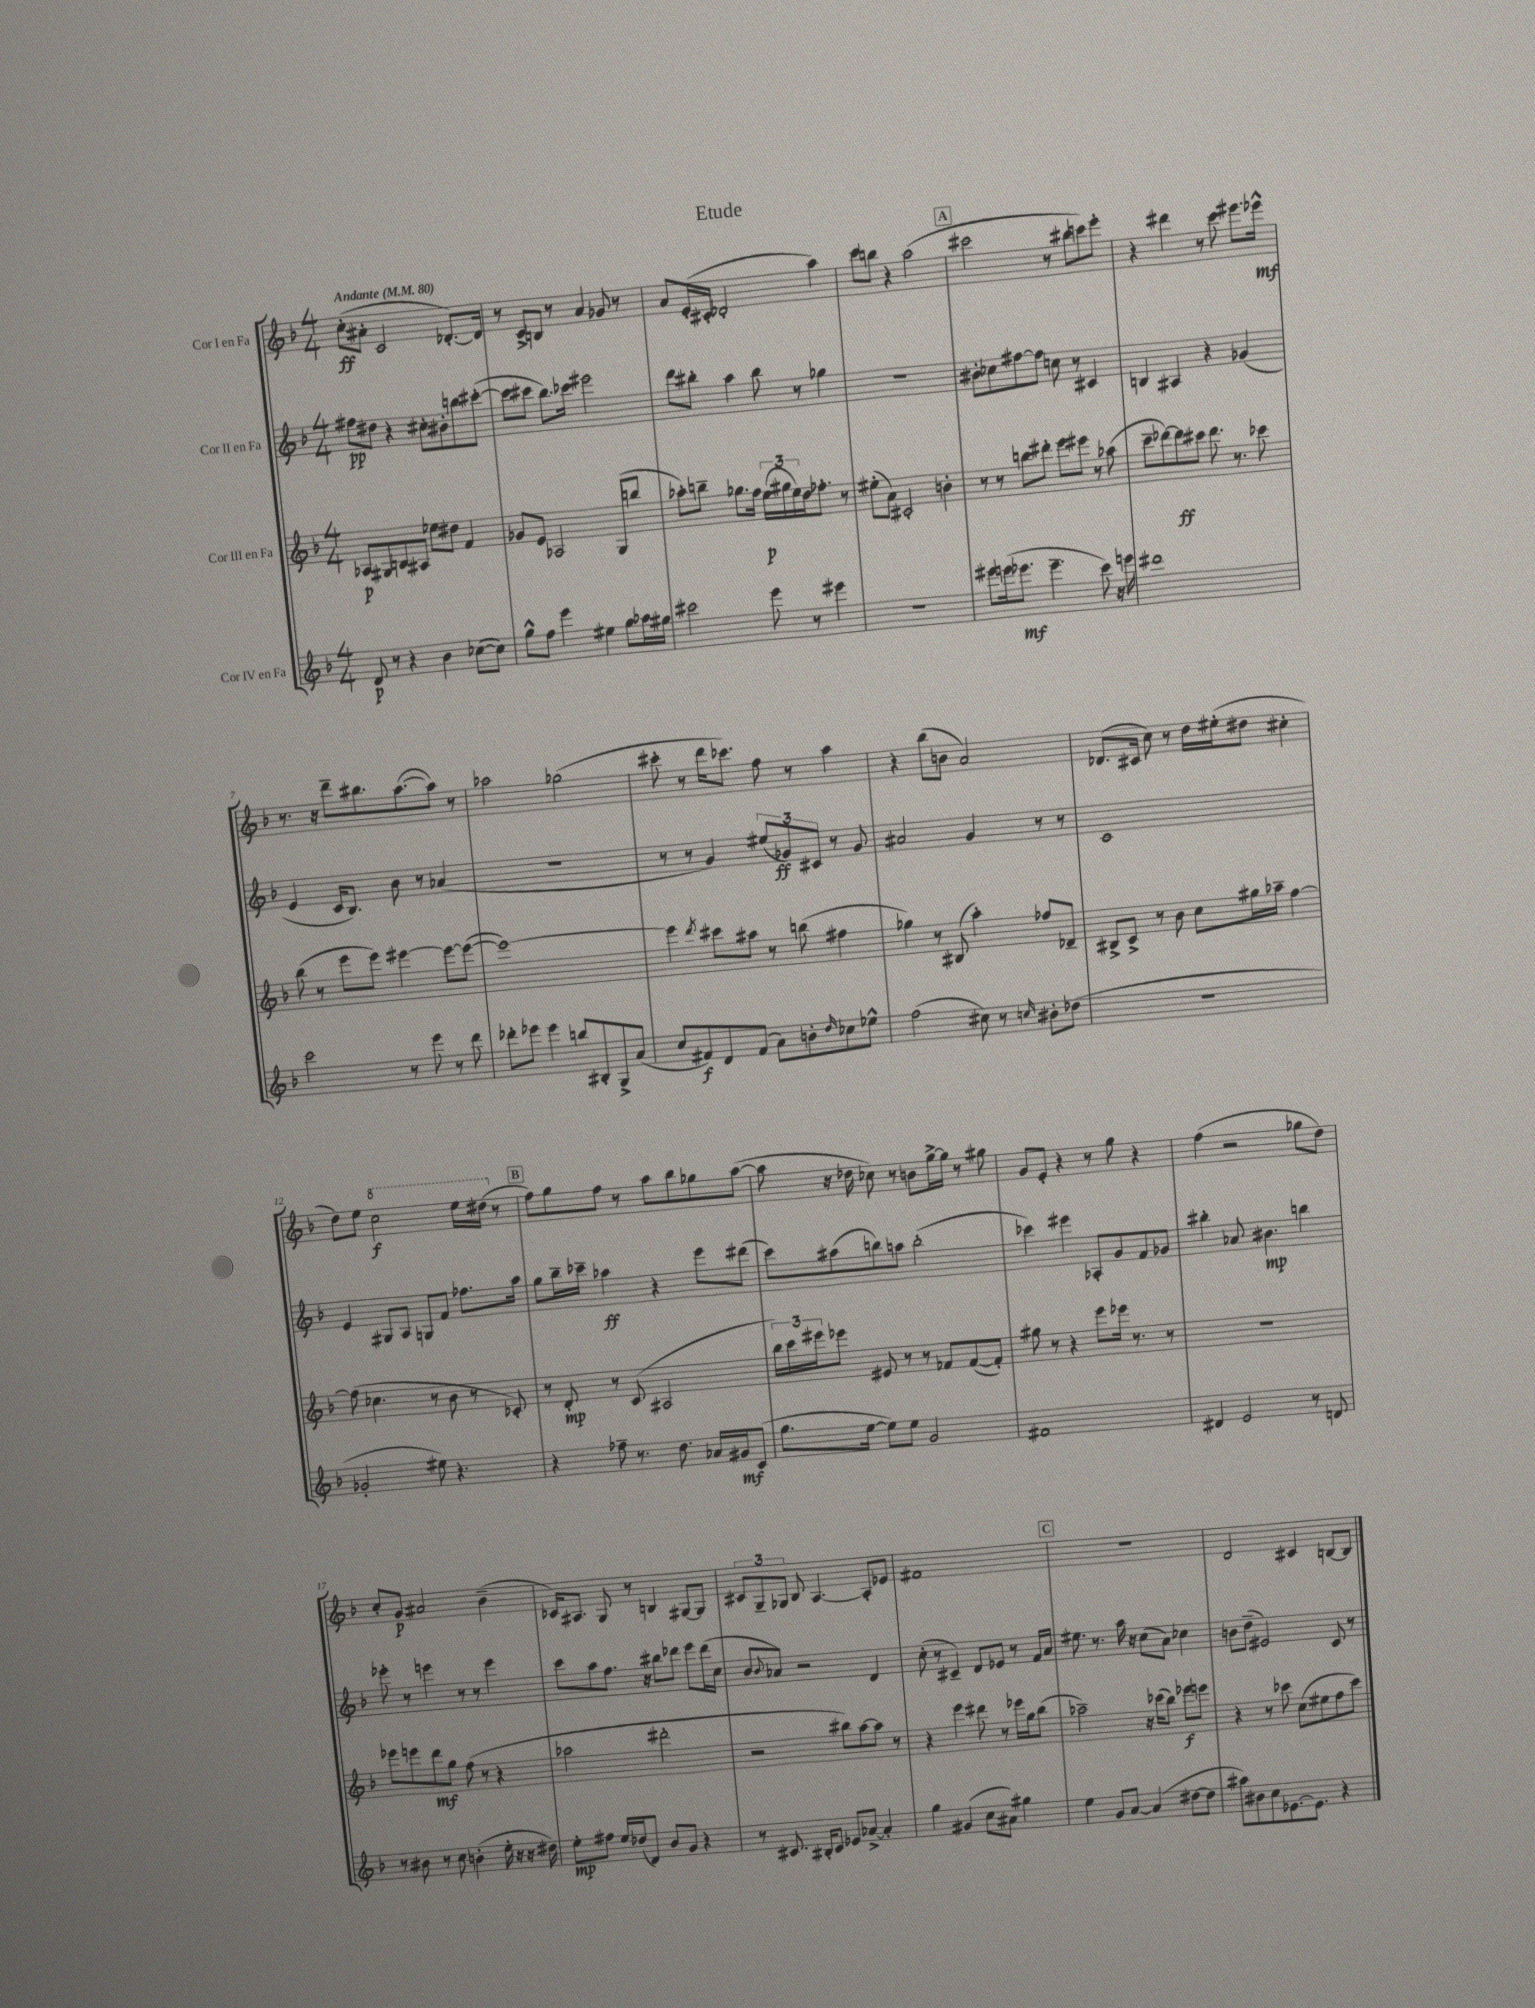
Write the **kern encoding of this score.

**kern	**kern	**kern	**kern
*staff4	*staff3	*staff2	*staff1
*clefG2	*clefG2	*clefG2	*clefG2
*k[b-]	*k[b-]	*k[b-]	*k[b-]
*M4/4	*M4/4	*M4/4	*M4/4
*MM80	*MM80	*MM80	*MM80
8d/	8A-/L	8ff#\L	(8cc'\L
8r	8G#/	8dd#\J	8a#'\J
4r	8B/	4r	2c/
.	8A#/J	.	.
4b-\	8ee-\L	8cc#'\L	.
.	8dd#\J	8b#'\	.
([8cc-\L	4f/	8bb\	[8.d-'/L)
8cc-\]J)	.	([8ccc#'\J	.
.	.	.	16d-/]Jk
=	=	=	=
8gg^^\L	8g-/L	8ccc#\]L	8r
8ff\J	8e/J	8ccc#\J	8c^/L
4eee\	2A-/	8.bb-\L)	8B/J
.	.	.	8r
.	.	16ccc-\Jk	.
4ee#\	.	2eee#\	4a/
8gg\L	(8G/L	.	8g-/
16aa-\L	8bb/J	.	8r
16gg#\JJ	.	.	.
=	=	=	=
2ccc#\	8aa-'\L)	8ddd\L	8a/L
.	8bb~\J	8bb#'\J	(16e'/L
.	.	.	16c#'/JJ
.	8.gg-\L	4aa\	2d-'/
.	16ff\Jk	.	.
8eee\	(24ee\LL	8bb#\	.
.	24gg#\	.	.
.	24ee\)	.	.
8r	16dd\J	8r	.
.	8.ff-'\J	.	.
4eee#\	.	4gg-\	4aa\)
.	8r	.	.
=	=	=	=
1r	(8ee#'\L	1r	8ccc\L
.	8a\J)	.	8bb\J
.	2c#'/	.	4r
.	.	.	(2aa\
.	4b'\	.	.
=	=	=	=
8eee#\L	8r	8b#'\L	2ccc#\
(16eee\k	8r	8cc-\	.
8.eee-\J	.	.	.
.	8bb\L	[8ff#\	.
4.eee-~\	8ddd#'\J	8ff#\]J	.
.	8eee\L	8cc\	8r
.	8eee#\J	8r	8bb#\L
8ccc\)	8r	4c#/	8ccc\)
16r	(8aa-\	.	8eee'\J
16eee\	.	.	.
=	=	=	=
1ddd#	8ccc~\L	4B/	4r
.	[8ddd-\)	.	.
.	8ddd-\]	4A#/	4ddd#\
.	8ccc#\J	.	.
.	8.ddd-\	4r	8r
.	.	.	8ccc\
.	8.r	.	.
.	.	(4g-/	8.eee#\L
.	8ccc-\	.	.
.	.	.	16eee-^^\Jk
=	=	=	=
2ccc\	(8bb-\	4e/	8.r
.	8r	.	.
.	.	.	16r
.	8eee\L	16c/LK	8ddd~\L
.	.	8.B-/J)	.
.	8eee\J)	.	8.bb#\
8r	[4eee#\	8b-\	.
.	.	.	([8.aa\
8eee\	.	8r	.
8r	8eee#\_L	(4a-/	8aa\]J)
8ddd\	(8eee#\_J	.	8r
=	=	=	=
8ddd-'\L	1eee#_)	1r	2aa-\
8eee-\J	.	.	.
4eee-\	.	.	.
8bb/L	.	.	(2gg-\
8B#'/	.	.	.
8G^/	.	.	.
(8a/J	.	.	.
=	=	=	=
8cc/L	4eee#\]	8r	8ccc#'\
8f#/)	.	8r	8r
.	8qddd/	.	.
8d/	8ccc#\L	4g/)	16ddd\LK
.	.	.	8.ccc-\J)
(8f#/J	8aa#\J	.	.
8a\L)	8r	(12ee#/L	8ff\
.	.	12g-/)	.
8b'\	(8bb\	.	8r
.	.	12c#/J	.
16qqdd/	.	.	.
8cc-\	4ff#\	8r	4aa\
8ee-^^\J	.	8g-/	.
=	=	=	=
(2ff\	4gg-\)	2a#/	4r
.	8r	.	(8bb-\L
.	(8B#/	.	8b\J
8cc#\)	4aa'\)	4g/	2a/)
8r	.	.	.
16qqcc/	.	.	.
8b#'\L	8ff-/L	8r	.
(8dd-\J	8d-~/J	8r	.
=	=	=	=
1r	8B#^/L	1c	(8.d-/L
.	8c^/J	.	.
.	.	.	16c#/Jk
.	8r	.	8cc\)
.	8b-\	.	8r
.	8cc\L	.	16dd\LL
.	.	.	(16ee#'\J
.	16gg#\L	.	8dd#\J
.	16aa-~\JJ	.	.
.	[4ff\	.	4cc#'\
=	=	=	=
2g-'/	(8ff\]	4e/	8dd\L)
.	4.cc-\	.	8ee\J
.	.	8G#/L	2ccc\
.	.	8A/J	.
8ee#\)	8r	8G/L	.
4.r	8b-\	8f/J	.
.	8r	8.ff-\L	16eee\LL
.	.	.	(16ddd#\JJ
.	8c-'/)	.	8r
.	.	16aa\Jk	.
=	=	=	=
4r	8r	8gg\L	8ff\L)
.	8d'/	16bb-~\L	8gg\
.	.	16ccc-~\JJ	.
8ff-~\	8r	4aa-\	8ff\J
8.r	(8c/	.	8r
.	2A#/	4r	8aa\L
8.dd\	.	.	.
.	.	.	8bb-\
16a-/LL	.	8eee\L	8gg-\
16g#/J	.	.	.
(8c/J	.	(8ddd#\J	([8aa\J
=	=	=	=
8.gg\L	24bb-\LL)	8ccc\L)	8aa\]
.	24ccc\	.	.
.	24eee#\J	.	.
.	8eee-\J	(8aa#\	16r
[16ee\Jk	.	.	16dd-\
8ee\]L)	8e#/	8bb\)	8cc-\)
8ee\J	8r	8aa\J	8r
2g/	8r	(2bb'\	8b\L
.	8f-/L	.	[16gg^\L
.	.	.	16gg\]JJ
.	([8f-/	.	8r
.	8f-'/]J)	.	8gg#\
=	=	=	=
1f#	8gg#\	4ccc-\)	8g/L
.	8r	.	8e'/J
.	4r	4eee#\	4r
.	8eee\L	8A-'/L	8r
.	16eee-\Jk	8g/	8gg\
.	8.r	.	.
.	.	8f/	4r
.	8r	8g-/J	.
=	=	=	=
4d#/	1r	4bb#'\	(4ff\
2e/	.	8a-/	2r
.	.	4.b#\	.
8r	.	4bb\	8gg-\L
8d/	.	.	8dd\J)
=	=	=	=
8r	8eee-\L	8eee-'\	8cc'/L
8b#\	8eee\	8r	8g/J
8r	8ddd\	4eee\	2a#/
8cc\	8gg\J	.	.
(4b'\	(8ff\	8r	.
.	8r	8r	.
16ee'\	4r	4eee\	(4b-~\
16r	.	.	.
16r	.	.	.
16dd#\)	.	.	.
=	=	=	=
8ee'\L	2aa-\	8ccc\L	16c-/LK)
.	.	.	8.A#/J
8ff#\J	.	8aa\	.
16ee/LL	.	8.ff\J	8G/
(16dd-/J	.	.	.
8d/J)	.	.	8r
.	.	16r	.
8b-/L	2ddd#'\	8bb#\L	4B/
8g/J	.	8ddd-\J	.
4r	.	8eee\L	[8G#/L
.	.	(16ddd-\L	8G#/]J
.	.	16cc\JJ	.
=	=	=	=
8r	2r	8b-/L	12c#/L
.	.	.	12G~/
.	.	8qqb-/	.
8.c#/	.	8a-/J)	.
.	.	.	12G-/J
.	.	2r	8B-/
16B#'/LK	.	.	.
8c#/J	.	.	[4.A/
8e-/L	8bb#\L)	.	.
[8a-^/J	[8aa\	.	.
4a-'/]	8aa\]J	4d/	8A'/]L
.	8r	.	8e-/J
=	=	=	=
4gg\	4r	(8cc'\	1f#
.	.	8r	.
(4g#/	4eee\	4c#~/)	.
8cc\L	8ddd#\	8d/L	.
8a#\J)	8r	8e-/J	.
4gg#\	16eee-\LL	8r	.
.	16gg\J	.	.
.	(8bb-\J	16f/LL	.
.	.	16a/JJ	.
=	=	=	=
4ee\	2aa-~\)	8.ee#\	1r
.	.	8.r	.
8g/L	.	.	.
[8a/J	.	16aa\	.
.	.	16r	.
(4a/]	16r	(8cc\L	.
.	(16ccc-\LK	.	.
.	8bb-\J)	8a\J)	.
[8dd#\L	8eee-\L	4cc-\	.
8dd#\]J	8eee\J	.	.
=	=	=	=
8aa#\L)	4r	8b\L	2d/
8b#\	.	(8dd~\J	.
8cc\	8r	2e#/)	.
[8.e-\	8ccc-\	.	.
.	(8cc\L	.	4c#/
8.e-\]J	.	.	.
.	8ee#\	.	.
4r	8ff\	8c/	[8B/L
.	8ccc-\J)	8r	8B/]J
==	==	==	==
*-	*-	*-	*-
